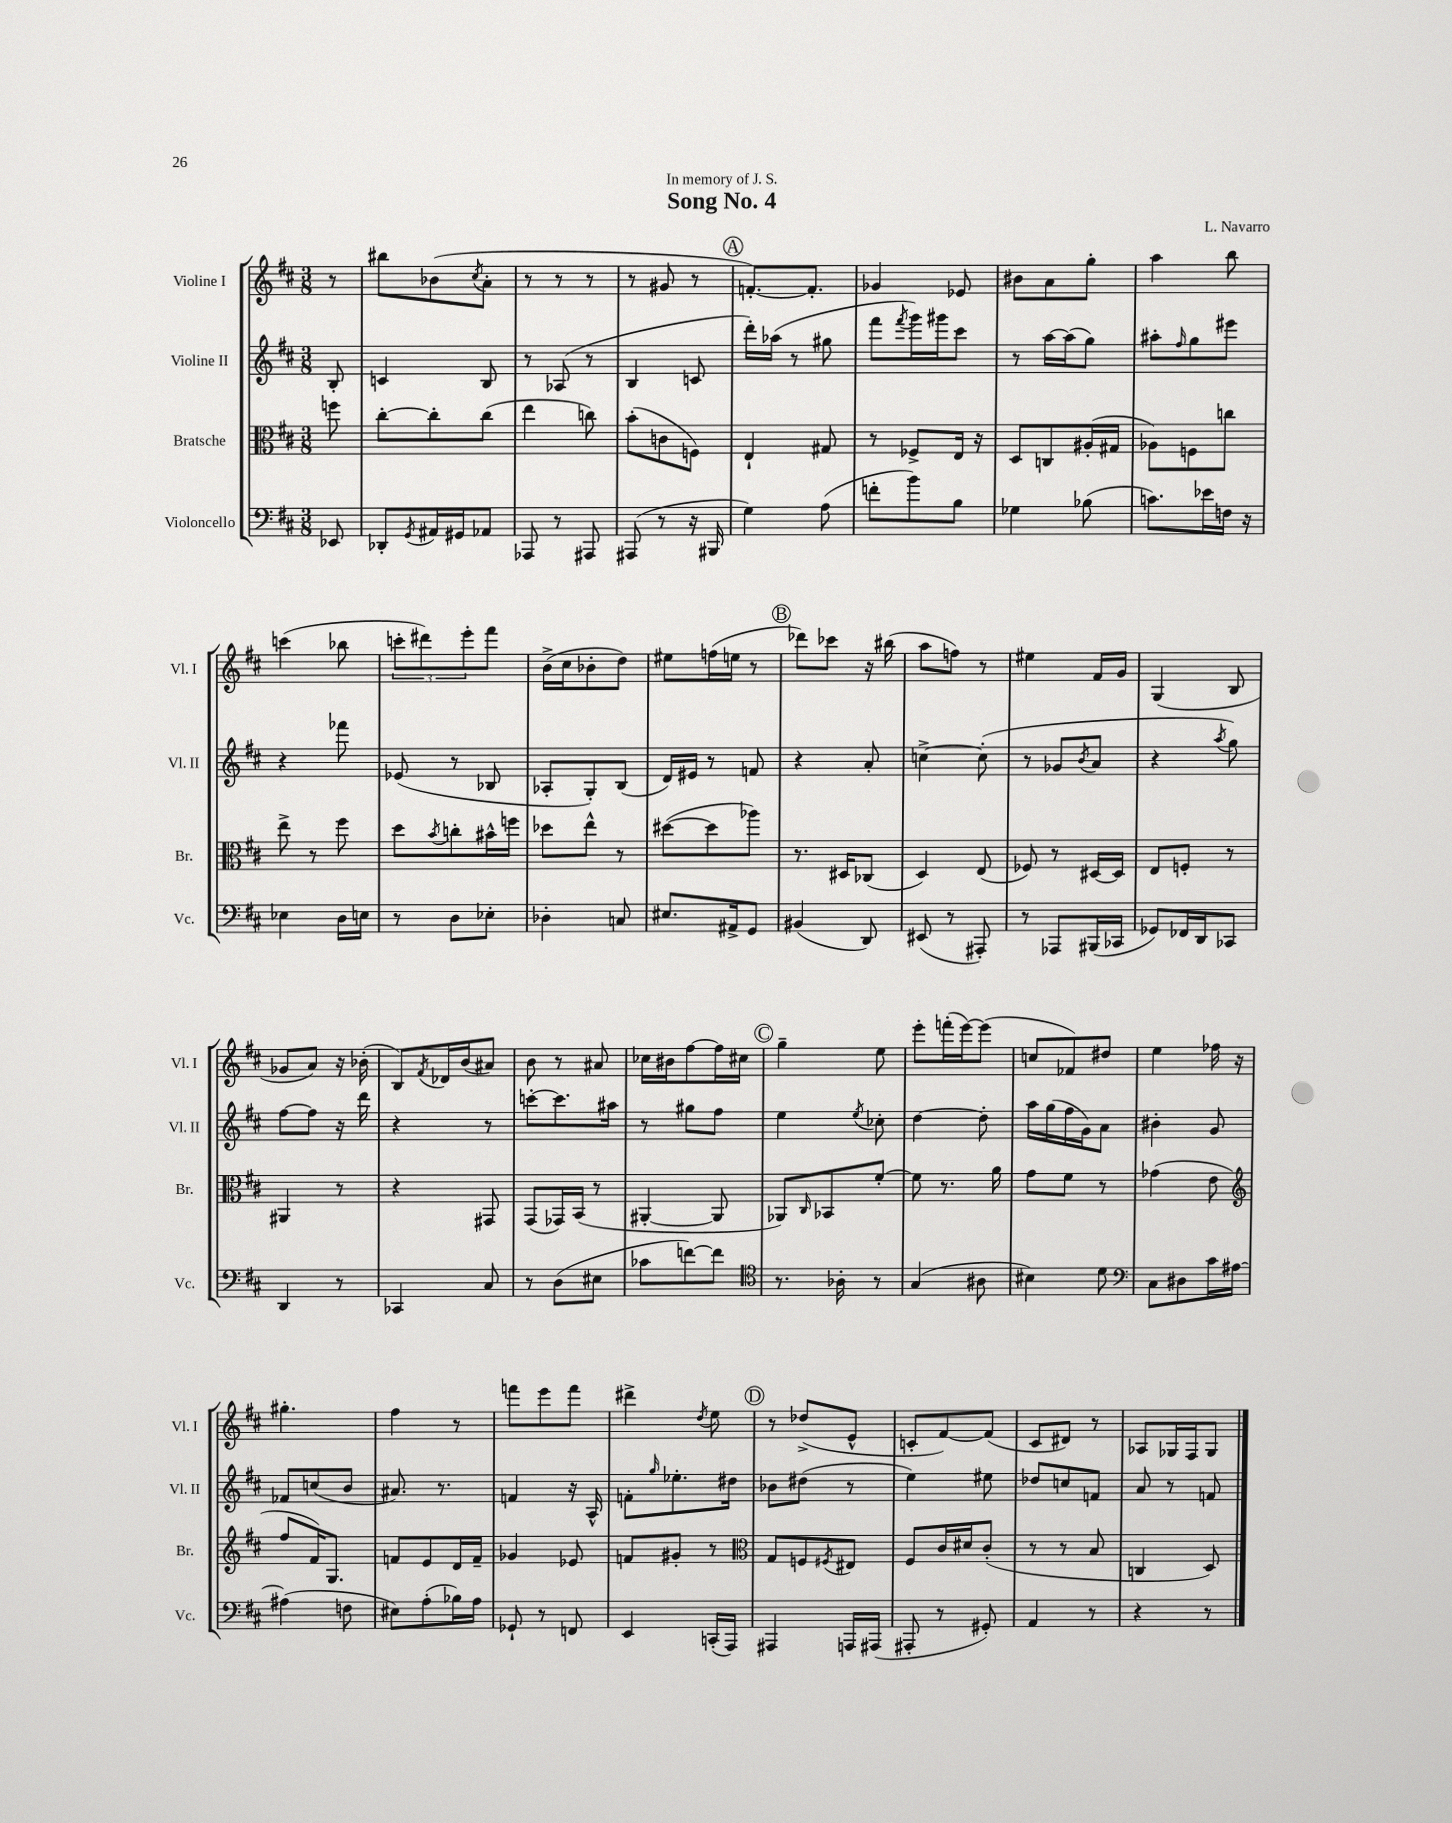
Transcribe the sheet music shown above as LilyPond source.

\header { title = "Song No. 4" composer = "L. Navarro" dedication = "In memory of J. S." }
<<
\new StaffGroup <<
\new Staff = "s0" \with { instrumentName = "Violine I" shortInstrumentName = "Vl. I" } {
    \clef treble \key d \major \numericTimeSignature \time 3/8 \partial 8
    r8 |
    bis''8 bes'8( \acciaccatura { cis''8 } a'8-. |
    r8 r8 r8 |
    r8 gis'8 r8 |
    \mark \markup { \circle "A" } f'8.~-.) f'8.-. |
    ges'4 ees'8 |
    bis'8 a'8 g''8-. |
    a''4 b''8 |
    c'''4( bes''8 |
    \tuplet 3/2 { c'''8-. dis'''8) e'''8-. } fis'''8 |
    b'16->( cis''16 bes'8-. d''8) |
    eis''8 f''16( e''16 r8 |
    \mark \markup { \circle "B" } des'''8) ces'''8 r16 bis''16( |
    a''8 f''8) r8 |
    eis''4 fis'16 g'16 |
    g4( b8 |
    ges'8 a'8) r16 bes'16-.( |
    b8) \acciaccatura { fis'8 } des'16 b'16( ais'8) |
    b'8 r8 ais'8 |
    ces''16 bis'16 fis''8~ fis''16 cis''16 |
    \mark \markup { \circle "C" } g''4-- e''8 |
    e'''8-. f'''16-.( e'''16~) e'''8( |
    c''8 fes'8) dis''8 |
    e''4 fes''16 r16 |
    gis''4.-. |
    fis''4 r8 |
    f'''8 e'''8 f'''8 |
    dis'''4-> \acciaccatura { d''8 } e''8 |
    \mark \markup { \circle "D" } r8 des''8->( e'8-^ |
    c'8-. fis'8~) fis'8( |
    cis'8 dis'8) r8 |
    aes8 ges16 fis16 ges8 \bar "|." |
}
\new Staff = "s1" \with { instrumentName = "Violine II" shortInstrumentName = "Vl. II" } {
    \clef treble \key d \major \numericTimeSignature \time 3/8 \partial 8
    b8-. |
    c'4 b8 |
    r8 aes8( r8 |
    b4 c'8 |
    \mark \markup { \circle "A" } d'''16-.) aes''16( r8 gis''8 |
    fis'''8 \acciaccatura { fis'''8 } g'''16) gis'''16 cis'''8 |
    r8 a''16~ a''16( g''8) |
    ais''8-. \grace { fis''16 } g''8 eis'''8 |
    r4 fes'''8 |
    ees'8( r8 bes8 |
    aes8-. g8-.) b8( |
    d'16) eis'16 r8 f'8 |
    \mark \markup { \circle "B" } r4 a'8-. |
    c''4~-> c''8-.( |
    r8 ges'8 \acciaccatura { b'8 } a'8 |
    r4 \acciaccatura { a''8 } g''8) |
    fis''8~ fis''8 r16 d'''16 |
    r4 r8 |
    c'''8~-. c'''8. ais''16 |
    r8 gis''8 fis''8 |
    \mark \markup { \circle "C" } e''4 \acciaccatura { e''8 } ces''8-. |
    d''4~ d''8-. |
    a''16 g''16( fis''16 g'16) a'8 |
    bis'4-. g'8 |
    fes'8 c''8( b'8 |
    ais'8.) r8. |
    f'4 r16 a16-^ |
    f'8-. \grace { g''16 } ees''8.-. dis''16 |
    \mark \markup { \circle "D" } bes'8 dis''8( r8 |
    e''4) eis''8 |
    des''8 c''8 f'8 |
    a'8 r8 f'8 \bar "|." |
}
\new Staff = "s2" \with { instrumentName = "Bratsche" shortInstrumentName = "Br." } {
    \clef alto \key d \major \numericTimeSignature \time 3/8 \partial 8
    f''8 |
    cis''8~-. cis''8-. cis''8( |
    e''4 c''8) |
    b'8-.( c'8 f8) |
    \mark \markup { \circle "A" } e4-! gis8 |
    r8 fes8-> e16 r16 |
    d8 c8 ais16-.( gis16 |
    aes8) f8 c''8 |
    e''8-> r8 fis''8 |
    d''8 \acciaccatura { b'8 } c''8-. bis'16-^ f''16 |
    des''8 e''8-^ r8 |
    dis''8~( dis''8 aes''8) |
    \mark \markup { \circle "B" } r8. dis16 ces8( |
    d4) e8( |
    fes8) r8 dis16~ dis16 |
    e8 f8-. r8 |
    ais,4 r8 |
    r4 gis,8 |
    g,8( ges,16) b,16( r8 |
    ais,4~-. ais,8 |
    \mark \markup { \circle "C" } aes,8) \grace { cis16 } bes,8 fis'8~-. |
    fis'8 r8. a'16 |
    g'8 fis'8 r8 |
    ges'4( e'8 |
    \clef treble fis''8 fis'16) g8. |
    f'8 e'8 d'16 f'16-- |
    ges'4 ees'8 |
    f'8 gis'8-. r8 |
    \mark \markup { \circle "D" } \clef alto g8 f8 \acciaccatura { fis8 } eis8 |
    fis8 cis'16 dis'16 cis'8-.( |
    r8 r8 b8 |
    c4 d8) \bar "|." |
}
\new Staff = "s3" \with { instrumentName = "Violoncello" shortInstrumentName = "Vc." } {
    \clef bass \key d \major \numericTimeSignature \time 3/8 \partial 8
    ees,8 |
    des,8-. \acciaccatura { g,8 } ais,16 gis,16 aes,8 |
    aes,,8 r8 ais,,8 |
    ais,,8( r8 r16 bis,,16 |
    \mark \markup { \circle "A" } g4) a8( |
    f'8-. b'8) b8 |
    ges4 bes8( |
    c'8.) ees'16 f16 r16 |
    ees4 d16 e16 |
    r8 d8 ees8-. |
    des4-. c8 |
    eis8. ais,16-> g,8 |
    \mark \markup { \circle "B" } bis,4( d,8) |
    eis,8( r8 ais,,8-.) |
    r8 aes,,8 bis,,16( ces,16 |
    ges,8) fes,16 d,16 ces,8 |
    d,4 r8 |
    ces,4 cis8 |
    r8 d8( eis8 |
    ces'8 f'8~) f'8 |
    \mark \markup { \circle "C" } \clef tenor r8. aes16-. r8 |
    g4( ais8 |
    bis4) d'8 |
    \clef bass cis8 dis8 cis'16 ais16~ |
    ais4( f8 |
    eis8) a8-.( bes16) a16 |
    ges,8-! r8 f,8 |
    e,4 c,16-.( a,,16) |
    \mark \markup { \circle "D" } ais,,4 a,,16 ais,,16( |
    ais,,8-. r8 gis,8-.) |
    a,4 r8 |
    r4 r8 \bar "|." |
}
>>
>>
\layout { \context { \Score \remove "Bar_number_engraver" } }
